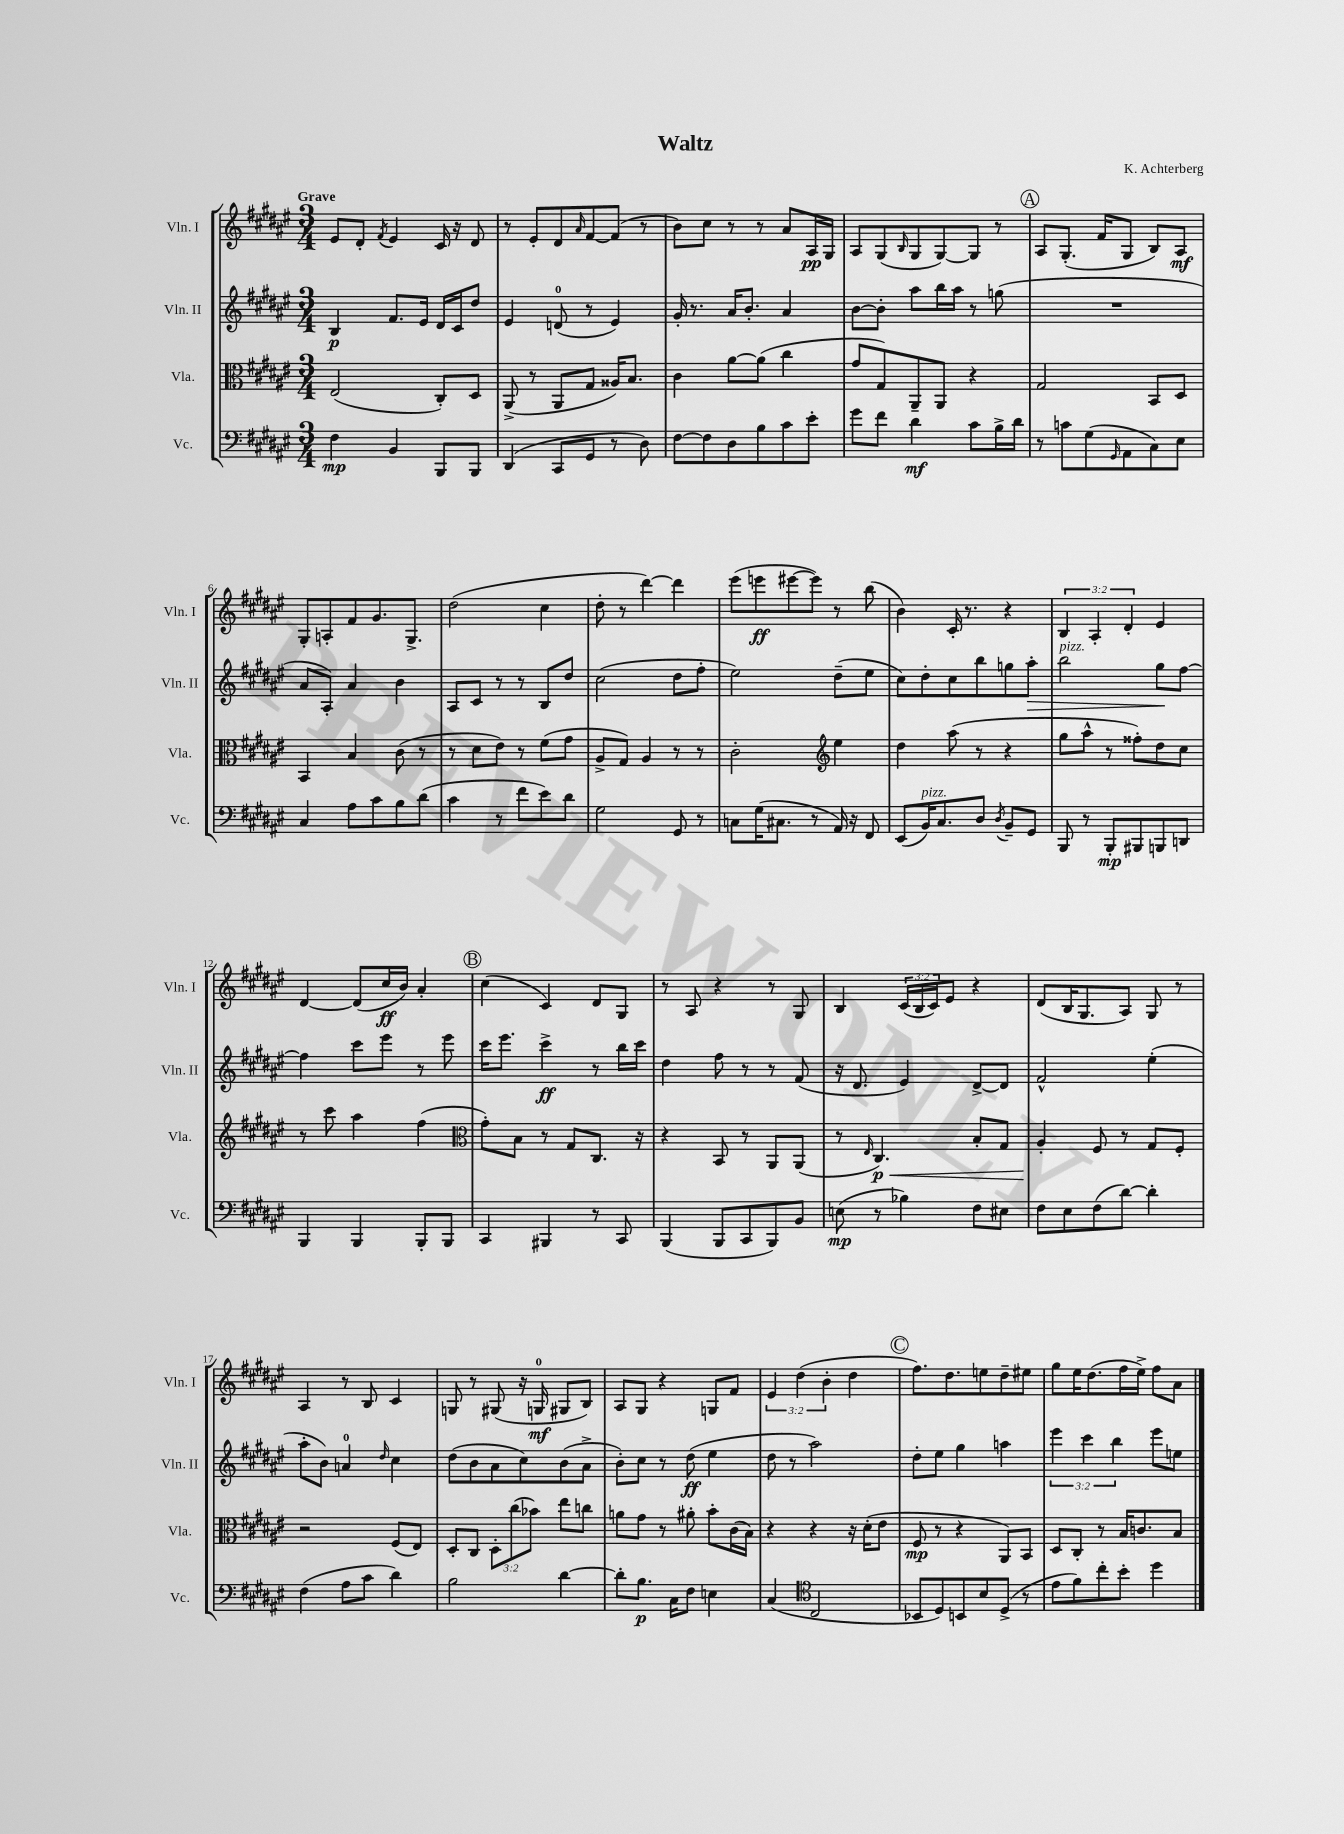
\header { title = "Waltz" composer = "K. Achterberg" }
<<
\new StaffGroup <<
\new Staff = "s0" \with { instrumentName = "Vln. I" shortInstrumentName = "Vln. I" } {
    \clef treble \key fis \major \numericTimeSignature \time 3/4 \override Staff.TupletNumber.text = #tuplet-number::calc-fraction-text \tempo "Grave"
    eis'8 dis'8-. \acciaccatura { fis'8 } eis'4 cis'16 r16 dis'8 |
    r8 eis'8-. dis'8 \grace { ais'16 } fis'8~ fis'8( r8 |
    b'8) cis''8 r8 r8 ais'8 ais16\pp gis16 |
    ais8 gis8( \grace { b16 } gis8 gis8~) gis8 r8 |
    \mark \markup { \circle "A" } ais8 gis8.-.( fis'16 gis8 b8) ais8\mf |
    gis8-. a8-. fis'8 gis'8. gis8.-> |
    dis''2( cis''4 |
    dis''8-. r8 dis'''4~) dis'''4 |
    eis'''8( e'''8\ff eis'''8~ eis'''8) r8 b''8( |
    b'4) cis'16-. r8. r4 |
    \tuplet 3/2 { b4 ais4-. dis'4-. } eis'4 |
    dis'4~ dis'8( cis''16\ff b'16) ais'4-. |
    \mark \markup { \circle "B" } cis''4( cis'4) dis'8 gis8 |
    r8 ais8 r4 r8 gis8 |
    b4 \tuplet 3/2 { cis'16( b16 cis'16) } eis'8 r4 |
    dis'8( b16 gis8. ais8) gis8 r8 |
    ais4 r8 b8 cis'4 |
    g8 r8 gis8( r16 g16-0\mf gis8 b8) |
    ais8 gis8 r4 g8 fis'8 |
    \tuplet 3/2 { eis'4 dis''4( b'4-. } dis''4 |
    \mark \markup { \circle "C" } fis''8.) dis''8. e''8 dis''8-- eis''8 |
    gis''8 eis''16 dis''8.( fis''16 eis''16->) fis''8 ais'8 \bar "|." |
}
\new Staff = "s1" \with { instrumentName = "Vln. II" shortInstrumentName = "Vln. II" } {
    \clef treble \key fis \major \numericTimeSignature \time 3/4 \override Staff.TupletNumber.text = #tuplet-number::calc-fraction-text
    b4\p fis'8. eis'16 dis'16 cis'16 dis''8 |
    eis'4 d'8-0( r8 eis'4) |
    gis'16-. r8. ais'16 b'8.-. ais'4 |
    b'8~ b'8-. ais''8 b''16 ais''16 r8 g''8( |
    \mark \markup { \circle "A" } R2. |
    ais'8 ais8-.) ais'4 b'4 |
    ais8 cis'8 r8 r8 b8 dis''8 |
    cis''2( dis''8 fis''8-. |
    eis''2) dis''8--( eis''8 |
    cis''8) dis''8-. cis''8 b''8 g''8 ais''8-.\> |
    b''2^\markup { \italic "pizz." } gis''8\! fis''8~ |
    fis''4 cis'''8 eis'''8 r8 eis'''8 |
    \mark \markup { \circle "B" } cis'''16 eis'''8. cis'''4->\ff r8 b''16 cis'''16 |
    dis''4 fis''8 r8 r8 fis'8( |
    r16 dis'8. eis'4) dis'8~-> dis'8 |
    fis'2-^ eis''4-.( |
    ais''8-. b'8) a'4-0 \grace { dis''16 } cis''4 |
    dis''8( b'8 ais'8 cis''8) b'8( ais'8-> |
    b'8-.) cis''8 r8 dis''8\ff( eis''4 |
    dis''8 r8 ais''2) |
    \mark \markup { \circle "C" } dis''8-. eis''8 gis''4 a''4 |
    \tuplet 3/2 { eis'''4 cis'''4 b''4 } eis'''8 e''8 \bar "|." |
}
\new Staff = "s2" \with { instrumentName = "Vla." shortInstrumentName = "Vla." } {
    \clef alto \key fis \major \numericTimeSignature \time 3/4 \override Staff.TupletNumber.text = #tuplet-number::calc-fraction-text
    eis2( cis8-.) dis8 |
    ais,8->( r8 ais,8 gis8 aisis16) b8. |
    cis'4 ais'8~ ais'8( cis''4 |
    gis'8 gis8) ais,8-- ais,8 r4 |
    \mark \markup { \circle "A" } gis2 b,8 dis8 |
    b,4 b4 cis'8( r8 |
    r8 dis'8 eis'8) r8 fis'8( gis'8 |
    ais8-> gis8) ais4 r8 r8 |
    cis'2-. \clef treble eis''4 |
    dis''4 ais''8( r8 r4 |
    gis''8 ais''8-^ r8 fisis''8-.) dis''8 cis''8 |
    r8 cis'''8 ais''4 fis''4( |
    \mark \markup { \circle "B" } \clef alto gis'8-.) b8 r8 gis8 cis8. r16 |
    r4 b,8 r8 ais,8 ais,8( |
    r8 \grace { eis16 } cis4.\p\<) b8-. gis8 |
    ais4-.\! fis8 r8 gis8 fis8-. |
    r2 fis8( eis8) |
    dis8-. cis8 \tuplet 3/2 { dis8-. cis''8( bes'8) } eis''8 c''8 |
    a'8 gis'8 r8 ais'8-. b'8-. cis'16( b16) |
    r4 r4 r16 dis'16-.( eis'8 |
    \mark \markup { \circle "C" } fis8\mp r8 r4 ais,8) b,8 |
    dis8 cis8-. r8 b16 c'8. b8 \bar "|." |
}
\new Staff = "s3" \with { instrumentName = "Vc." shortInstrumentName = "Vc." } {
    \clef bass \key fis \major \numericTimeSignature \time 3/4
    fis4\mp b,4 b,,8 b,,8 |
    dis,4( cis,8 gis,8 r8 dis8) |
    fis8~ fis8 dis8 b8 cis'8 eis'8-. |
    gis'8 fis'8 dis'4\mf cis'8 b16-> dis'16 |
    \mark \markup { \circle "A" } r8 c'8 gis8( \grace { gis,16 } ais,8 cis8) eis8 |
    cis4 ais8 cis'8 b8 dis'8( |
    cis'4 r8 fis'8 eis'8) dis'8 |
    gis2 gis,8 r8 |
    c8 gis16( cis8. r8 ais,16) r16 fis,8 |
    eis,8( b,16^\markup { \italic "pizz." }) cis8. dis8 \acciaccatura { dis8 } b,8-- gis,8 |
    b,,8 r8 b,,8-.\mp bis,,8 b,,8 d,8 |
    b,,4 b,,4 b,,8-. b,,8 |
    \mark \markup { \circle "B" } cis,4 bis,,4 r8 cis,8 |
    b,,4( b,,8 cis,8 b,,8) b,8 |
    e8\mp( r8 bes4) fis8 eis8 |
    fis8 eis8 fis8( dis'8~) dis'4-. |
    fis4( ais8 cis'8 dis'4) |
    b2 dis'4~ |
    dis'8-. b8.\p cis16 fis8 e4 |
    cis4( \clef tenor cis2 |
    \mark \markup { \circle "C" } bes,8 dis8) b,8 b8 dis8->( r8 |
    eis'8 fis'8) cis''8-. b'8-. dis''4 \bar "|." |
}
>>
>>
